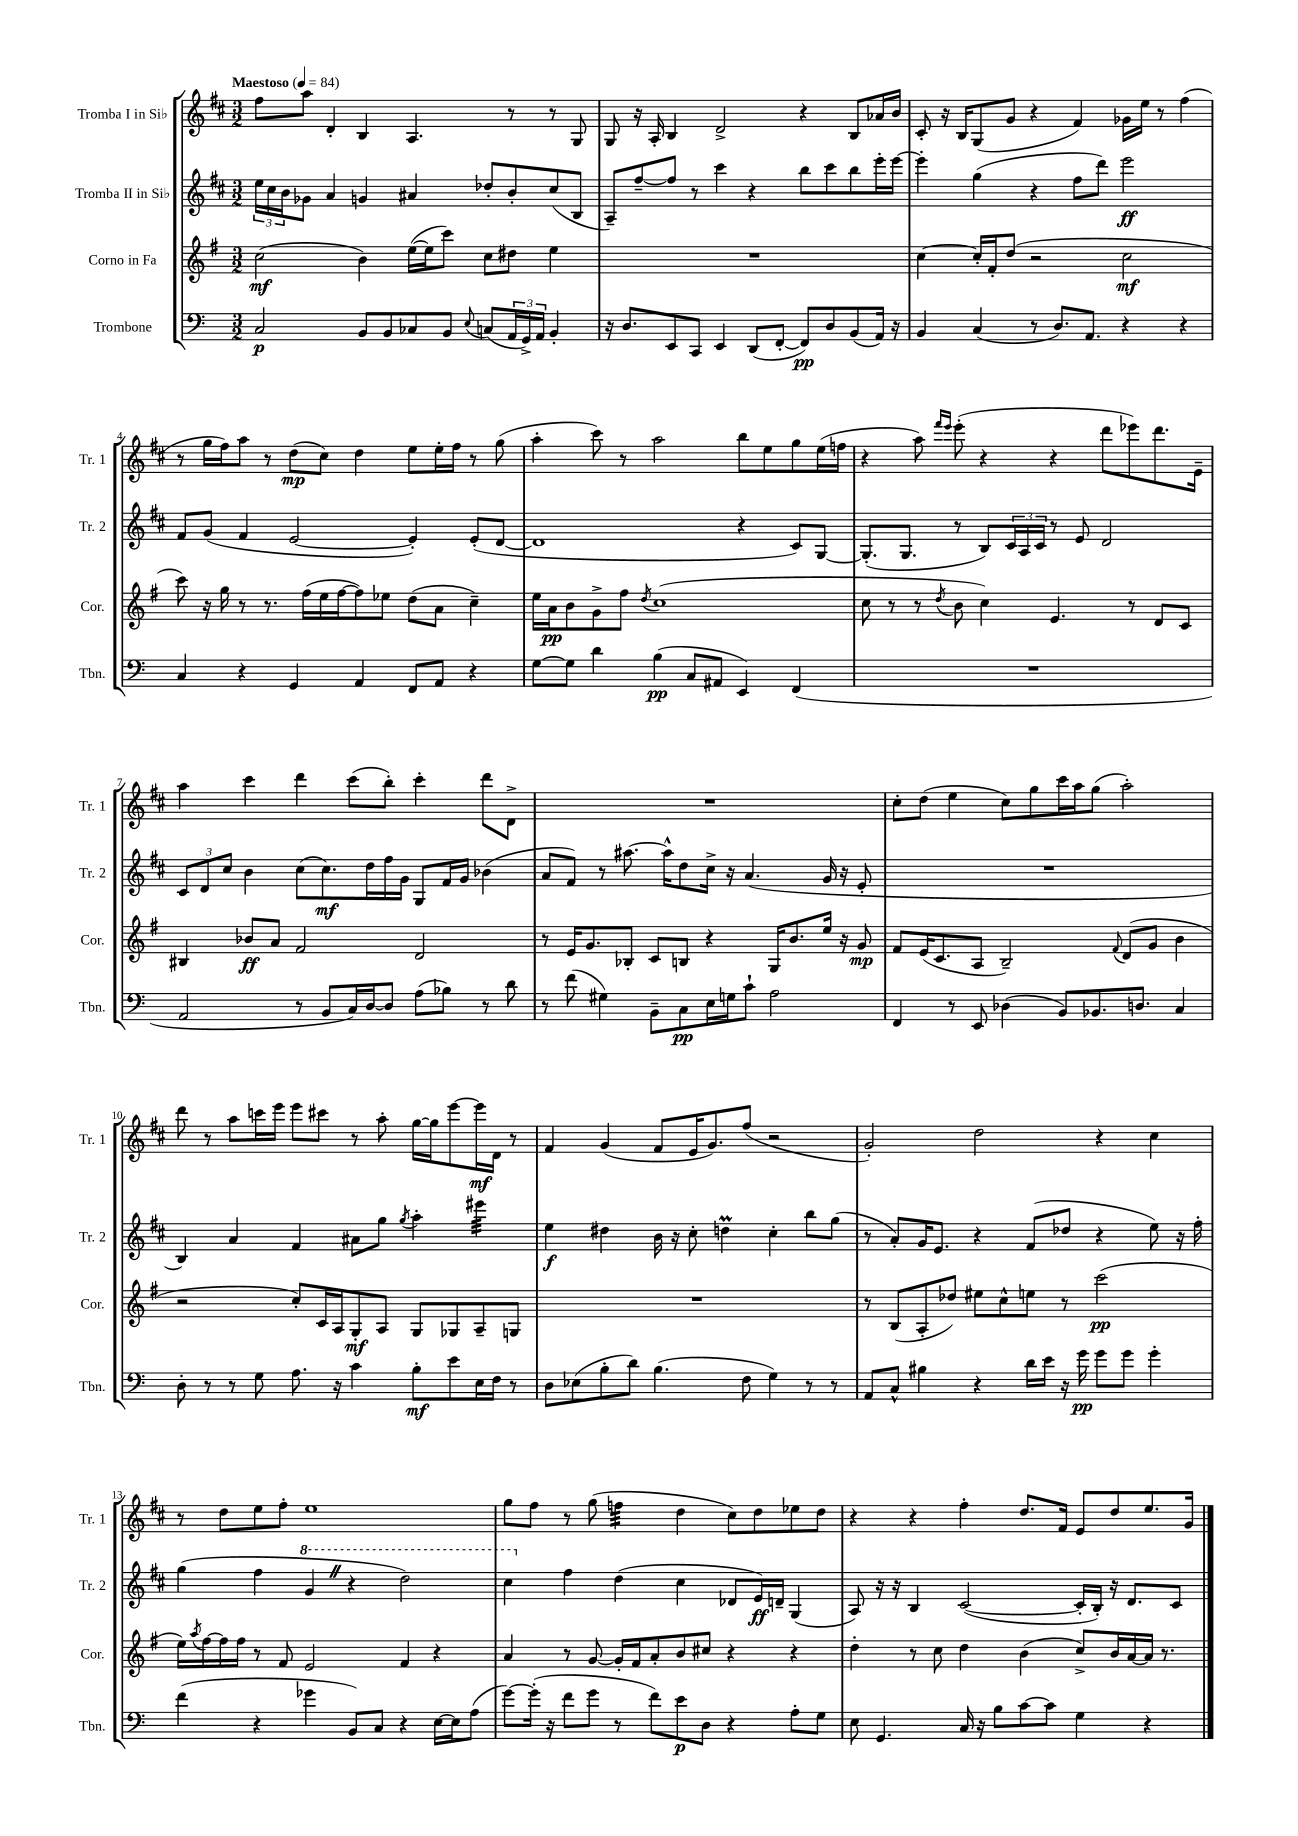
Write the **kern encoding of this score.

**kern	**kern	**kern	**kern
*staff4	*staff3	*staff2	*staff1
*clefF4	*clefG2	*clefG2	*clefG2
*k[]	*k[f#]	*k[f#c#]	*k[f#c#]
*M3/2	*M3/2	*M3/2	*M3/2
*MM84	*MM84	*MM84	*MM84
2C	(2cc	24ee	8ff#
.	.	24cc#	.
.	.	24b	.
.	.	8g-	8aa
.	.	4a	4d'
8BB	4b)	4g	4B
8BB	.	.	.
8C-	([16ee	4a#	4.A
.	16ee]	.	.
8BB	8ccc)	.	.
8qqE	.	.	.
(8C	8cc	8dd-'	.
24AA	8dd#	8b'	8r
24GG^)	.	.	.
24AA	.	.	.
4BB'	4ee	(8cc#	8r
.	.	8B	8G
=	=	=	=
16r	1.r	8A~)	8G
8.D	.	.	.
.	.	[8ff#~	16r
.	.	.	16A'
8EE	.	8ff#]	4B
8CC	.	8r	.
4EE	.	4ccc#	2d^
(8DD	.	4r	.
[8FF'	.	.	.
8FF])	.	8bb	4r
8D	.	8ccc#	.
(8BB	.	8bb	8B
16AA)	.	16eee'	16a-
16r	.	[16eee	16b
=	=	=	=
4BB	[4cc	4eee']	8c#'
.	.	.	16r
.	.	.	16B
(4C	16cc']	(4gg	(8G
.	16f#'	.	.
.	(8dd	.	8g
8r	2r	4r	4r
8.D)	.	.	.
.	.	8ff#	4f#)
8.AA	.	.	.
.	.	8ddd)	.
4r	2cc	2eee	16g-
.	.	.	16ee
.	.	.	8r
4r	.	.	(4ff#
=	=	=	=
4C	8ccc)	8f#	8r
.	16r	(8g	16gg
.	16gg	.	16ff#)
4r	8r	4f#	8aa
.	8.r	.	8r
4GG	.	[2e	(8dd
.	(16ff#	.	.
.	16ee	.	8cc#)
.	[16ff#	.	.
4AA	8ff#])	.	4dd
.	8ee-	.	.
8FF	(8dd	4e'])	8ee
8AA	8a	.	16ee'
.	.	.	16ff#
4r	4cc~)	(8e'	8r
.	.	[8d	(8gg
=	=	=	=
[8G	16ee	1d]	4aa'
.	16a	.	.
8G]	8b	.	.
4d	8g^	.	8ccc#)
.	8ff#	.	8r
.	8qdd	.	.
(4B	(1cc	.	2aa
8C	.	.	.
8AA#	.	.	.
4EE)	.	4r	8bb
.	.	.	8ee
(4FF	.	8c#)	8gg
.	.	[8G	(16ee
.	.	.	16ff
=	=	=	=
1.r	8cc	(8.G']	4r
.	8r	.	.
.	.	8.G	.
.	8r	.	8aa)
.	.	.	16qqfff#
.	8qdd	.	16qqeee
.	8b	8r	(8eee'
.	4cc)	8B)	4r
.	.	24c#	.
.	.	24A	.
.	.	24c#	.
.	4.e	8r	4r
.	.	8e	.
.	.	2d	8ddd
.	8r	.	8eee-)
.	8d	.	8.ddd
.	8c	.	.
.	.	.	16e~
=	=	=	=
2AA	4B#	12c#	4aa
.	.	12d	.
.	.	12cc#	.
.	8b-	4b	4ccc#
.	8a	.	.
8r	2f#	(8cc#	4ddd
8BB	.	8.cc#)	.
16C)	.	.	(8ccc#
[16D	.	16dd	.
8D]	.	16ff#	8bb')
.	.	16g	.
(8A	2d	8G	4ccc#'
8B-)	.	16f#	.
.	.	16g	.
8r	.	(4b-	8ddd
8d	.	.	8d^
=	=	=	=
8r	8r	8a	1.r
(8f	16e	8f#)	.
.	8.g	.	.
4G#)	.	8r	.
.	8B-'	[8.aa#	.
8BB~	8c	.	.
.	.	16aa#^^]	.
8C	8B	8dd	.
16E	4r	16cc#^	.
16G	.	16r	.
8c`	.	(4.a	.
2A	16G	.	.
.	8.b	.	.
.	16ee	16g	.
.	16r	16r	.
.	8g	8e'	.
=	=	=	=
4FF	8f#	1.r	8cc#'
.	(16e	.	(8dd
.	8.c	.	.
8r	.	.	4ee
8EE	8A	.	.
(4D-	2B~)	.	8cc#)
.	.	.	8gg
8BB)	.	.	16ccc#
.	.	.	16aa
8.BB-	.	.	(8gg
.	8qqf#	.	.
.	(8d	.	2aa')
8.D	.	.	.
.	8g	.	.
4C	4b	.	.
=	=	=	=
8D'	2r	4B)	8ddd
8r	.	.	8r
8r	.	4a	8aa
8G	.	.	16ccc
.	.	.	16eee
8.A	8cc')	4f#	8eee
.	16c	.	8ccc#
16r	16A	.	.
4c	8G'	8a#	8r
.	8A	8gg	8aa'
.	.	8qgg	.
8B'	8G	4aa'	[16gg
.	.	.	16gg]
8e	8G-	.	[8eee
16E	8A~	4eee#	16eee]
16F	.	.	16d
8r	8G	.	8r
=	=	=	=
8D	1.r	4ee	4f#
(8E-	.	.	.
8B'	.	4dd#	(4g
8d)	.	.	.
(4.B	.	16b	8f#
.	.	16r	.
.	.	8cc#'	16e
.	.	.	8.g)
.	.	4dd	.
8F	.	.	(8ff#
4G)	.	4cc#'	2r
8r	.	8bb	.
8r	.	(8gg	.
=	=	=	=
8AA	8r	8r	2g')
8C^^	(8B	8a')	.
4B#	8A'	16g	.
.	.	8.e	.
.	8dd-)	.	.
4r	8ee#	4r	2dd
.	8cc^^	.	.
16d	8ee	(8f#	.
16e	.	.	.
16r	8r	8dd-	.
16g	.	.	.
8g	(2ccc	4r	4r
8g	.	.	.
4g'	.	8ee)	4cc#
.	.	16r	.
.	.	16ff#'	.
=	=	=	=
(4f	16ee)	(4gg	8r
.	8qaa	.	.
.	[16ff#	.	.
.	16ff#]	.	8dd
.	16ff#	.	.
4r	8r	4ff#	8ee
.	8f#	.	8ff#'
4g-	2e	4gg	1ee
8BB)	.	4r	.
8C	.	.	.
4r	4f#	2ddd)	.
[16E	4r	.	.
16E]	.	.	.
(8A	.	.	.
=	=	=	=
[8g)	4a	4ccc#	8gg
(16g']	.	.	8ff#
16r	.	.	.
8f	8r	4ff#	8r
8g	[8g	.	(8gg
8r	16g']	(4dd	4ff
.	16f#	.	.
8f)	8a'	.	.
8e	8b	4cc#	4dd
8D	8cc#	.	.
4r	4r	8d-	8cc#)
.	.	16e)	8dd
.	.	16d~	.
8A'	4r	(4G	8ee-
8G	.	.	8dd
=	=	=	=
8E	4dd'	8A)	4r
4.GG	.	16r	.
.	.	16r	.
.	8r	4B	4r
.	8cc	.	.
16C	4dd	([2c#	4ff#'
16r	.	.	.
8B	.	.	.
[8c	(4b	.	8.dd
8c]	.	.	.
.	.	.	16f#
4G	8cc^)	16c#']	8e
.	.	16B')	.
.	16b	16r	8dd
.	[16a	8.d	.
4r	16a]	.	8.ee
.	8.r	.	.
.	.	8c#	.
.	.	.	16g
==	==	==	==
*-	*-	*-	*-
